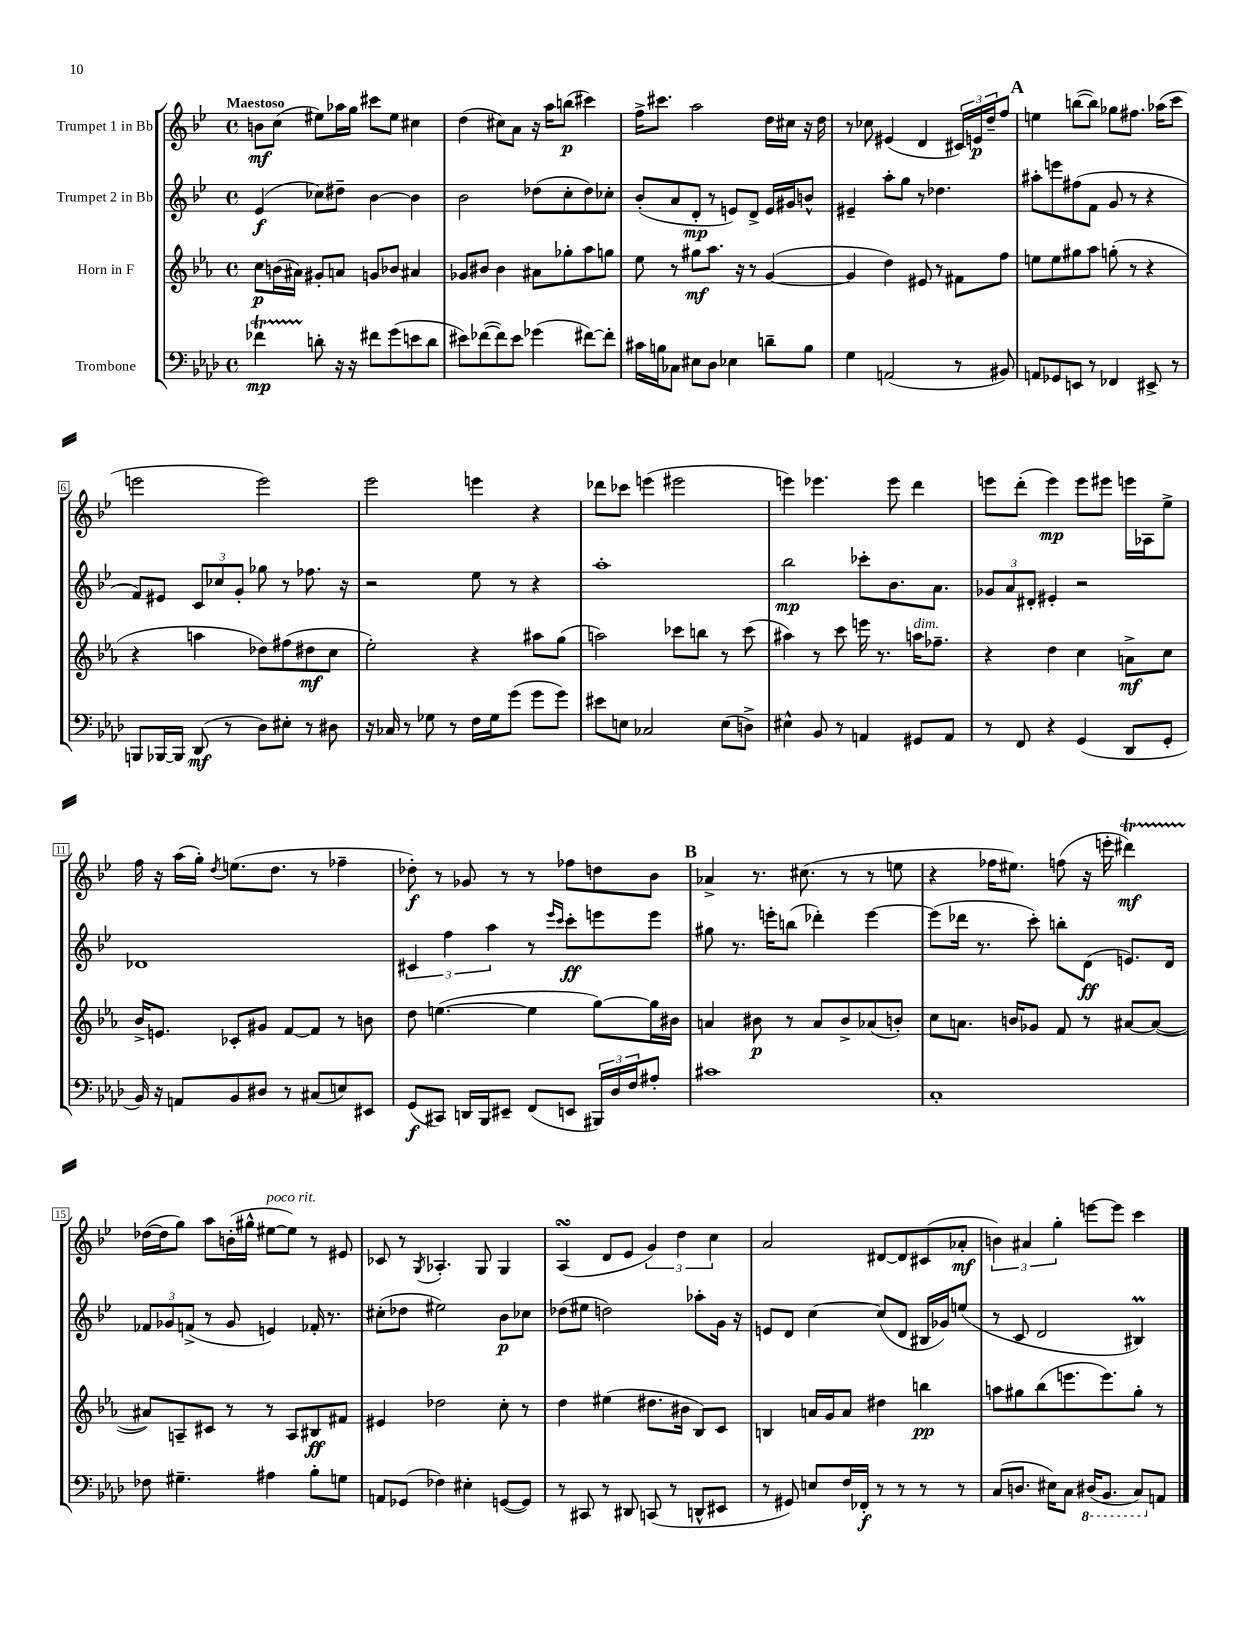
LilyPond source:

<<
\new StaffGroup <<
\new Staff = "s0" \with { instrumentName = "Trumpet 1 in Bb" } {
    \clef treble \key bes \major \defaultTimeSignature \time 4/4 \tempo "Maestoso"
    b'8\mf c''8( eis''8) aes''16 g''16 cis'''8 eis''8 cis''4 |
    d''4( cis''8) a'8 r16 a''16 b''8\p( cis'''4) |
    f''16-> cis'''8. a''2 d''16 cis''16 r16 d''16 |
    r8 ces''8 eis'4( d'4 \tuplet 3/2 { cis'16) e'16\p d''16-- } f''8 |
    \mark \markup { \bold "A" } e''4 b''8~( b''8) ges''8 fis''8. aes''16( c'''8 |
    e'''2 e'''2) |
    ees'''2 e'''4 r4 |
    des'''8 ces'''8 e'''4( eis'''2 |
    e'''4) ees'''4. ees'''8 d'''4 |
    e'''8 d'''8-.( e'''4\mp) e'''8 eis'''8 e'''16 aes16 ees''8-> |
    f''16 r16 a''16( g''16-.) \acciaccatura { d''8 } e''8.( d''8. r8 fes''4-- |
    des''8-.\f) r8 ges'8 r8 r8 fes''8 d''8 bes'8 |
    \mark \markup { \bold "B" } aes'4-> r8. cis''8.( r8 r8 e''8 |
    r4 fes''16 eis''8.) f''8( r16 e'''16-. dis'''4\startTrillSpan\mf) |
    des''16~\stopTrillSpan( des''16 g''8) a''8 b'16-.( gis''16-^ eis''8~^\markup { \italic "poco rit." } eis''8) r8 eis'8 |
    ces'8 r8 \acciaccatura { g8 } aes4.-. g8 g4 |
    a4\turn( d'8 ees'8 \tuplet 3/2 { g'4) d''4 c''4 } |
    a'2 dis'8~ dis'8 cis'8( aes'8-.\mf |
    \tuplet 3/2 { b'4) ais'4 g''4-. } e'''8~ e'''8 c'''4 \bar "|." |
}
\new Staff = "s1" \with { instrumentName = "Trumpet 2 in Bb" } {
    \clef treble \key bes \major \defaultTimeSignature \time 4/4
    ees'4\f( ces''8) dis''8-- bes'4~ bes'4 |
    bes'2 des''8( c''8-. des''8) ces''8-. |
    bes'8-.( a'8 d'8-.\mp r8 e'8) d'8-> e'16 gis'16 b'8-^ |
    eis'4-- a''8-. g''8 r8 des''4. |
    \mark \markup { \bold "A" } ais''8-. e'''8 fis''8( f'8 g'8 r8 r4 |
    f'8) eis'8 \tuplet 3/2 { c'8 ces''8 g'8-. } ges''8 r8 fes''8. r16 |
    r2 ees''8 r8 r4 |
    a''1-. |
    bes''2\mp ces'''8-. bes'8. a'8. |
    \tuplet 3/2 { ges'8 a'8 dis'8-. } eis'4-. r2 |
    des'1 |
    \tuplet 3/2 { cis'4 f''4 a''4 } r8 \grace { ees'''16 c'''16 } c'''8-.\ff e'''8 e'''8 |
    \mark \markup { \bold "B" } gis''8 r8. e'''16-. b''8( des'''4-.) e'''4~ |
    e'''8( des'''16 r8. c'''8-.) b''8-. d'8\ff( e'8.) d'16 |
    \tuplet 3/2 { fes'8 ges'8 f'8->( } r8 ges'8 e'4) fes'16-. r8. |
    cis''8-.( des''8 eis''2) bes'8\p ces''8 |
    des''8( eis''8 d''2) aes''8-. g'16 r16 |
    e'8 d'8 c''4~ c''8( d'8 bis16 ges'16) e''8( |
    r8 c'8 d'2 bis4\prall) \bar "|." |
}
\new Staff = "s2" \with { instrumentName = "Horn in F" } {
    \clef treble \key ees \major \defaultTimeSignature \time 4/4
    c''8\p b'16( ais'16) gis'8-. a'8 g'8 bes'8 ais'4 |
    ges'8 bis'8 bis'4 ais'8 ges''8-. aes''8 g''8 |
    ees''8 r8 gis''8\mf aes''8. r16 r8 g'4~( |
    g'4 d''4) eis'8 r8 fis'8 f''8 |
    \mark \markup { \bold "A" } e''8 e''8 gis''8 aes''8 g''8-.( r8 r4 |
    r4 a''4 des''8) fis''8( dis''8\mf c''8 |
    ees''2-.) r4 ais''8 g''8( |
    a''2) ces'''8 b''8 r8 ces'''8( |
    ais''4) r8 c'''8 e'''16 r8. a''16^\markup { \italic "dim." } fes''8.-- |
    r4 d''4 c''4 a'8->\mf c''8 |
    bes'16-> e'8. ces'8-. gis'8 f'8~ f'8 r8 b'8 |
    d''8 e''4.~( e''4 g''8~) g''16 bis'16 |
    \mark \markup { \bold "B" } a'4 bis'8\p r8 a'8 bis'8-> aes'8( b'8-.) |
    c''8 a'8. b'16 ges'8 f'8 r8 ais'8~ ais'8~( |
    ais'8) a8-- cis'8 r8 r8 a8 bis8\ff fis'8 |
    eis'4 des''2 c''8-. r8 |
    d''4 eis''4( dis''8. bis'16 bes8) c'8 |
    b4 a'16 g'16 a'8 dis''4 b''4\pp |
    a''8 gis''8 bes''8( e'''8. e'''8.) gis''8-. r8 \bar "|." |
}
\new Staff = "s3" \with { instrumentName = "Trombone" } {
    \clef bass \key aes \major \defaultTimeSignature \time 4/4
    fes'4\startTrillSpan\mp d'8-.\stopTrillSpan r16 r16 fis'8 g'8( e'8 d'8 |
    eis'8) fes'8~( fes'8) eis'8 ges'4( fis'8~) fis'8-. |
    cis'16 b16 ces8 eis8 des8 ees4 d'8-- b8 |
    g4 a,2( r8 bis,8) |
    \mark \markup { \bold "A" } a,8 ges,8 e,8 r8 fes,4 eis,8-> r8 |
    b,,8 bes,,16~ bes,,16 des,8\mf( r8 des8) eis8-. r8 dis8 |
    r16 ces16 r8 ges8 r8 f16 ges16 g'8( g'8 g'8) |
    eis'8 e8 ces2 e8( d8->) |
    eis4-^ bes,8 r8 a,4 gis,8 a,8 |
    r8 f,8 r4 g,4( des,8 g,8-. |
    bes,16) r16 a,8 bes,8 dis8 r8 cis8( e8) eis,8 |
    g,8\f( cis,8) d,16 bes,,16 eis,8-- f,8( e,8 \tuplet 3/2 { bis,,16) des16 f16 } ais8-. |
    \mark \markup { \bold "B" } cis'1 |
    c1-. |
    fes8 gis4.-- ais4 bes8-. g8 |
    a,8 ges,8( fes4) eis4-. g,8~( g,8) |
    r8 cis,8 r8 dis,8 c,8( r8 d,8-^ eis,8 |
    r8 gis,8) e8 f16 fes,16-.\f r8 r8 r8 r8 |
    c8( d8. eis16) c8 \ottava #-1 dis,16( bes,,8. c,8) \ottava #0 a,8 \bar "|." |
}
>>
>>
\layout { \context { \Score \override BarNumber.stencil = #(make-stencil-boxer 0.1 0.3 ly:text-interface::print) } }
